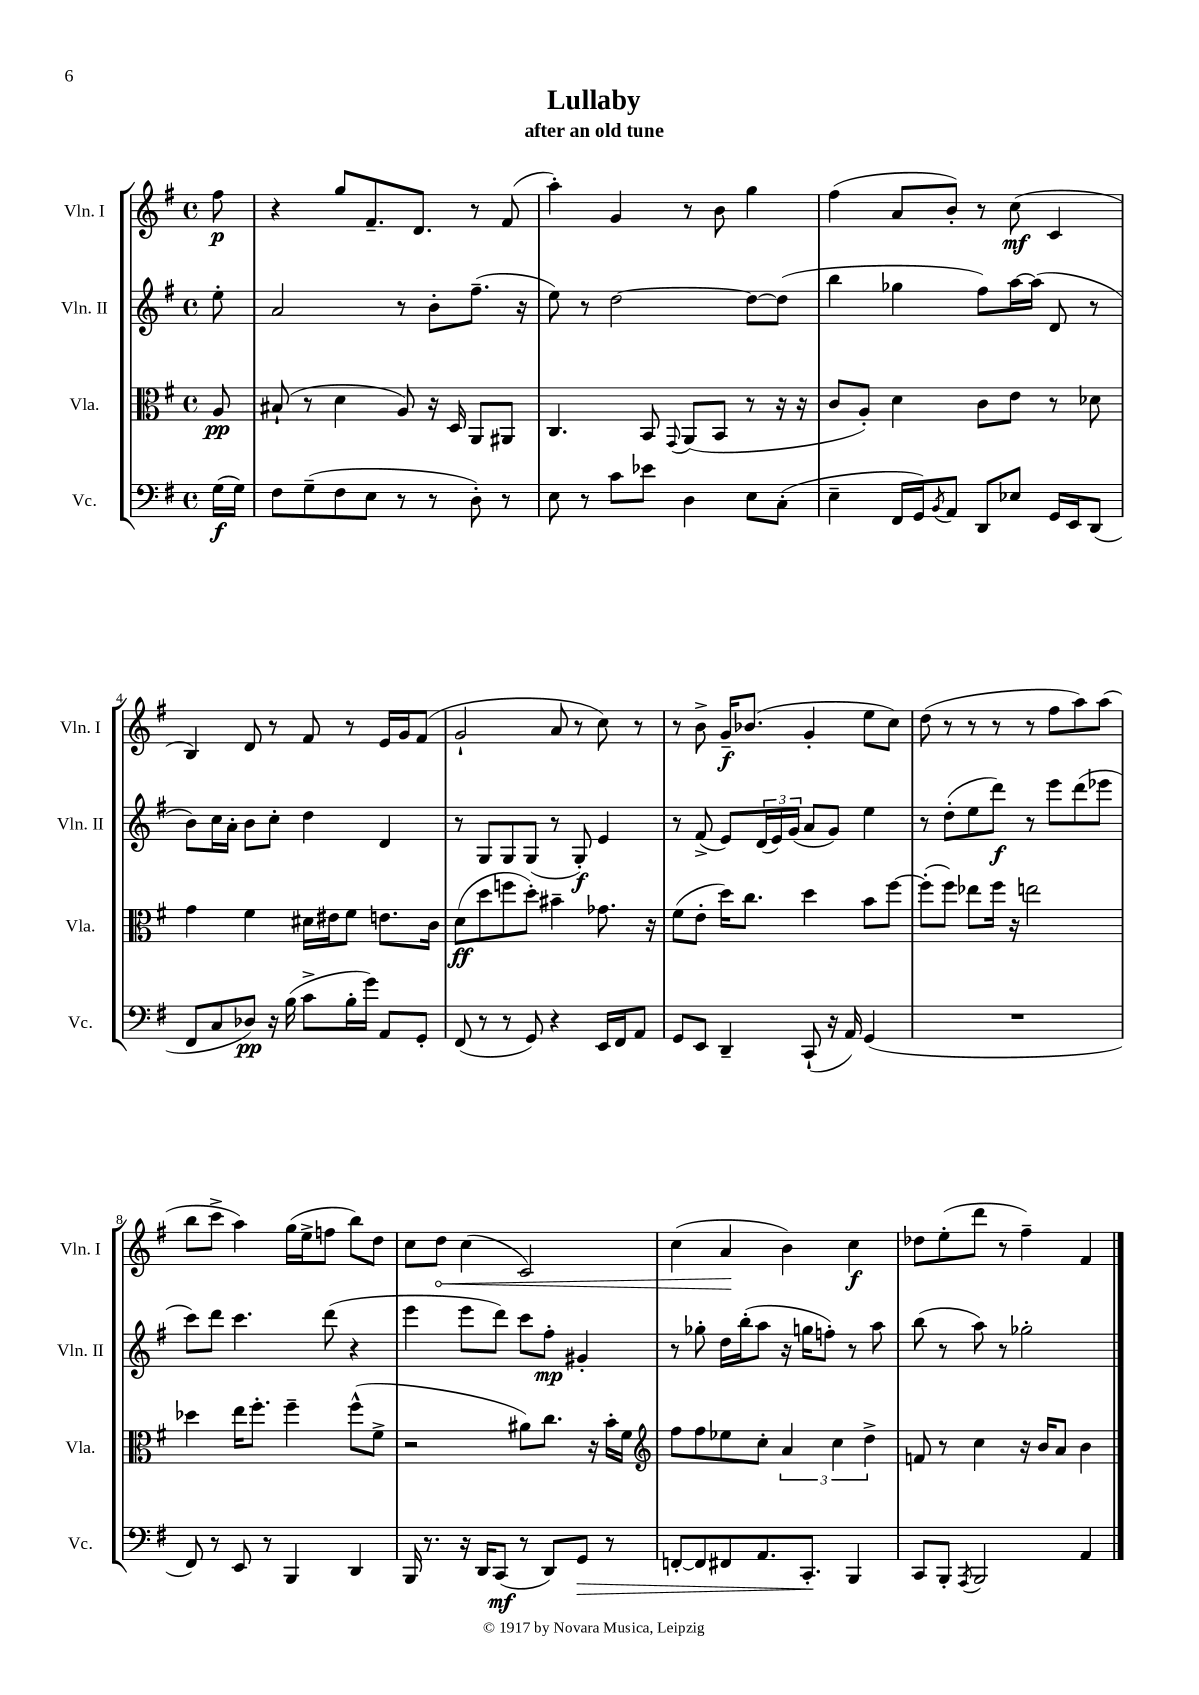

**kern	**kern	**kern	**kern
*staff4	*staff3	*staff2	*staff1
*clefF4	*clefC3	*clefG2	*clefG2
*k[f#]	*k[f#]	*k[f#]	*k[f#]
*M4/4	*M4/4	*M4/4	*M4/4
*met(c)	*met(c)	*met(c)	*met(c)
(16G	8A	8ee'	8ff#
16G)	.	.	.
=	=	=	=
8F#	(8B#`	2a	4r
(8G~	8r	.	.
8F#	4d	.	8gg
8E	.	.	8.f#~
8r	8A)	8r	.
.	.	.	8.d
8r	16r	8b'	.
.	16D	.	.
8D')	8AA	(8.ff#~	8r
8r	8AA#	.	(8f#
.	.	16r	.
=	=	=	=
8E	4.C	8ee)	4aa')
8r	.	8r	.
8c	.	[2dd	4g
8e-	8BB	.	.
.	8qqGG	.	.
4D	(8AA	.	8r
.	8BB	.	8b
8E	8r	8dd_	4gg
(8C'	16r	(8dd]	.
.	16r	.	.
=	=	=	=
4E~	8c	4bb	(4ff#
.	8A')	.	.
16FF#	4d	4gg-	8a
16GG)	.	.	.
8qBB	.	.	.
8AA	.	.	8b')
8DD	8c	8ff#)	8r
8E-	8e	[16aa	(8cc
.	.	(16aa]	.
16GG	8r	8d	4c
16EE	.	.	.
(8DD	8d-	8r	.
=	=	=	=
8FF#	4g	8b)	4B)
8C	.	16cc	.
.	.	16a'	.
8D-)	4f#	8b	8d
16r	.	8cc'	8r
(16B	.	.	.
8c^	16d#	4dd	8f#
.	16e#	.	.
16B'	8f#	.	8r
16g)	.	.	.
8AA	8.e	4d	16e
.	.	.	16g
8GG'	.	.	(8f#
.	16c	.	.
=	=	=	=
(8FF#	(8d	8r	2g`
8r	8dd	8G	.
8r	8ff	8G	.
8GG)	8dd')	(8G	.
4r	4b#~	8r	8a
.	.	8G')	8r
16EE	8.g-	4e	8cc)
16FF#	.	.	.
8AA	.	.	8r
.	16r	.	.
=	=	=	=
8GG	(8f#	8r	8r
8EE	8e'	(8f#^	8b^
4DD~	16dd)	8e)	16g~
.	8.cc	.	(8.b-
.	.	(24d	.
.	.	24e)	.
.	.	(24g	.
(8CC`	4dd	8a	4g'
16r	.	8g)	.
16AA)	.	.	.
(4GG	8b	4ee	8ee
.	[8ff#	.	8cc)
=	=	=	=
1r	(8ff#']	8r	(8dd
.	8ff#)	(8dd'	8r
.	8ee-	8ee	8r
.	16ff#	8ddd)	8r
.	16r	.	.
.	2ee	8r	8r
.	.	8eee	8ff#
.	.	(8ddd	8aa)
.	.	8eee-	(8aa
=	=	=	=
8FF#)	4dd-	8ccc)	8bb
8r	.	8ddd	8ccc^
8EE	16ee	4.ccc	4aa)
.	8.ff#'	.	.
8r	.	.	.
4BBB	4ff#~	.	(16gg
.	.	.	16ee^
.	.	(8ddd	8ff
4DD	(8ff#^^	4r	8bb)
.	8f#^	.	8dd
=	=	=	=
16BBB	2r	4eee	8cc
8.r	.	.	.
.	.	.	8dd
16r	.	8eee	(4cc
16DD	.	.	.
(8CC	.	8ddd)	.
8r	8a#)	8ccc	2c)
8DD)	8.cc	8ff#'	.
8GG	.	4g#'	.
.	16r	.	.
8r	16b'	.	.
.	16f#	.	.
=	=	=	=
*	*clefG2	*	*
[8FF'	8ff#	8r	(4cc
8FF]	8ff#	8gg-'	.
8FF#	8ee-	16dd	4a
.	.	(16bb'	.
8.AA	8cc'	8aa	.
.	6a	16r	4b)
8.CC'	.	16gg	.
.	.	8ff')	.
.	6cc	.	.
4BBB	.	8r	4cc
.	6dd^	.	.
.	.	8aa	.
=	=	=	=
8CC	8f	(8bb	8dd-
8BBB'	8r	8r	(8ee'
8qAAA	.	.	.
2BBB	4cc	8aa)	8ddd
.	.	8r	8r
.	16r	2gg-'	4ff#~)
.	16b	.	.
.	8a	.	.
4AA	4b	.	4f#
==	==	==	==
*-	*-	*-	*-
